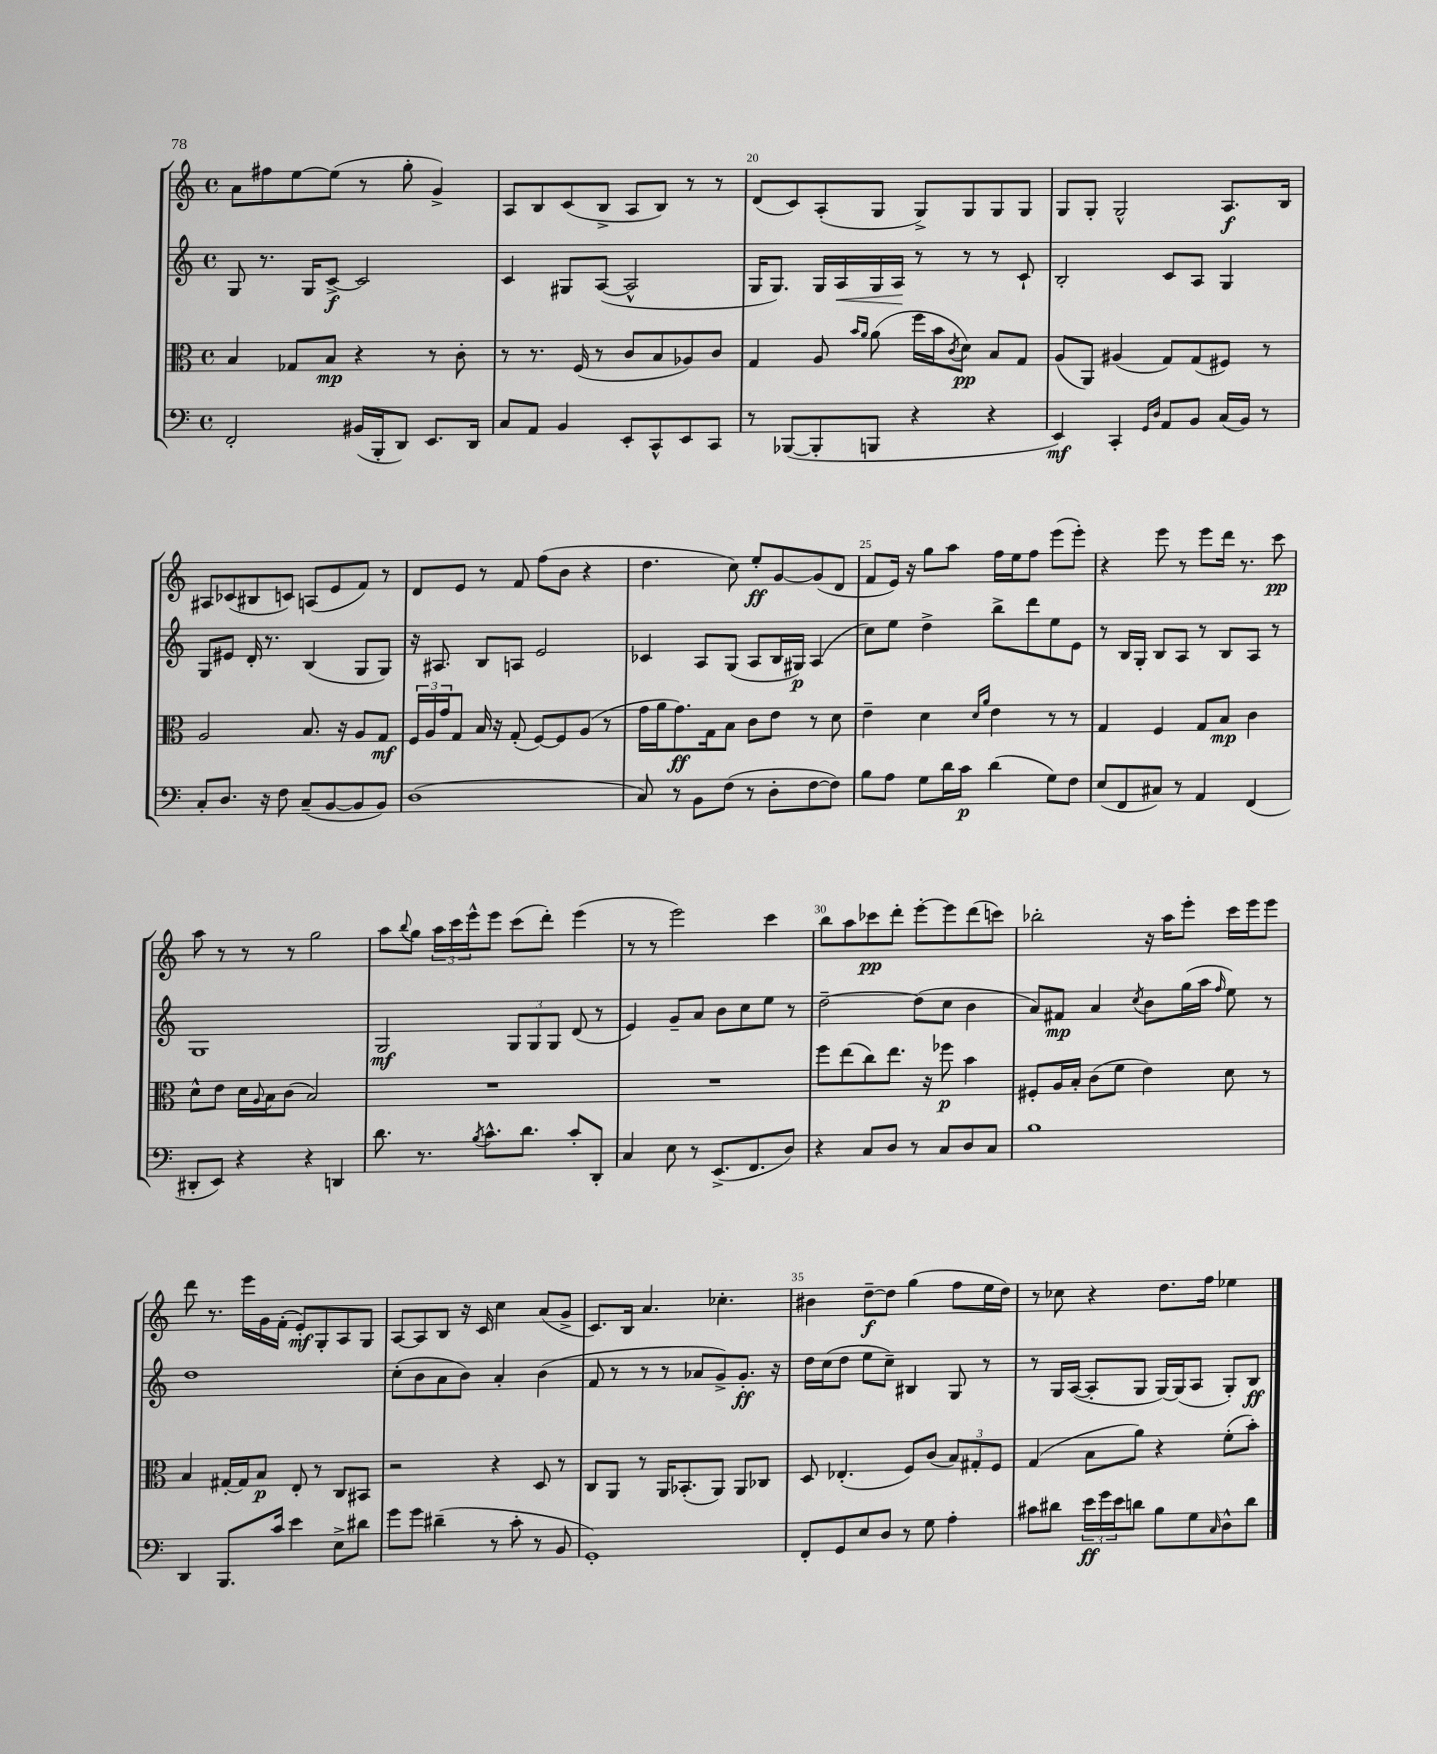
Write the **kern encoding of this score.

**kern	**kern	**kern	**kern
*staff4	*staff3	*staff2	*staff1
*clefF4	*clefC3	*clefG2	*clefG2
*k[]	*k[]	*k[]	*k[]
*M4/4	*M4/4	*M4/4	*M4/4
*met(c)	*met(c)	*met(c)	*met(c)
2FF'	4B	8G	8a
.	.	8.r	8ff#
.	8G-	.	[8ee
.	.	16G	.
.	8B	[8c^	(8ee]
(16BB#	4r	2c]	8r
16BBB'	.	.	.
8DD)	.	.	8gg'
8.EE	8r	.	4g^)
.	8c'	.	.
16DD	.	.	.
=	=	=	=
8C	8r	4c	8A
8AA	8.r	.	8B
4BB	.	8G#	(8c
.	(16F	.	.
.	8r	([8A	8B^
8EE'	8c	2A^^]	8A
8CC^^	8B	.	8B)
8EE	8A-)	.	8r
8CC	8c	.	8r
=	=	=	=
8r	4G	16G	(8d
.	.	8.G)	.
([8BBB-	.	.	8c)
8BBB-']	8A	16G	(8A'
.	.	16A	.
.	16qqb	.	.
.	16qqa	.	.
8BBB	(8a	16G	8G
.	.	16A	.
4r	16ff	8r	8G^)
.	16b	.	.
.	8qc	.	.
.	8d)	8r	8G
4r	8B	8r	8G
.	8G	8c`	8G
=	=	=	=
4EE)	(8A	2B'	8G
.	8AA)	.	8G'
4CC'	(4A#	.	2G^^
16qqGG	.	.	.
16qqD	.	.	.
8AA	8G)	8c	.
8BB	(8G	8A	.
(16C	8F#)	4G	8.A
16BB)	.	.	.
8r	8r	.	.
.	.	.	16B
=	=	=	=
8C'	2A	8G	8A#
8.D	.	8e#	(8c-
.	.	16d'	8B#
16r	.	8.r	.
8F	.	.	8c)
(8C~	8.B	(4B	(8A
[8BB	.	.	8e
.	16r	.	.
8BB]	8A	8G	8f)
8BB)	8G	8G)	8r
=	=	=	=
(1D	24F	16r	8d
.	24A	.	.
.	.	8.A#	.
.	24g	.	.
.	8G	.	8e
.	16B	8B	8r
.	16r	.	.
.	(8G'	8A	8f
.	[8F)	2e	(8ff
.	8F]	.	8b
.	(8A	.	4r
.	8r	.	.
=	=	=	=
8C)	16g	4c-	4.dd
.	16a	.	.
8r	8.g)	.	.
8BB	.	8A	.
.	16G	.	.
(8F	8B	(8G	8cc)
8r	8c	8A	8ee'
8D'	8e	16B	[8g
.	.	16G#)	.
[8F	8r	(4A	(8g]
8F])	8d	.	8d
=	=	=	=
8B	4e~	8cc)	8f
8A	.	8ee	16e)
.	.	.	16r
8G	4d	4dd^	8gg
16d	.	.	8aa
16c	.	.	.
.	16qqd	.	.
.	16qqa	.	.
(4d	4e	8bb^	16ff
.	.	.	16ee
.	.	8ddd	8ff
8G)	8r	8ee	(8eee
8F	8r	8e	8eee')
=	=	=	=
(8E	4G	8r	4r
8FF	.	16B	.
.	.	16G'	.
8C#)	4F	8B	8eee
8r	.	8A	8r
4AA	8G	8r	8eee
.	8B	8B	16ddd
.	.	.	8.r
(4FF	4c	8A	.
.	.	8r	8ccc
=	=	=	=
8DD#'	8d^^	1G	8aa
8EE)	8e	.	8r
4r	16d	.	8r
.	8qqA	.	.
.	16B	.	.
.	(8c	.	8r
4r	2B)	.	2gg
4DD	.	.	.
=	=	=	=
8.d	1r	2G	8aa
.	.	.	8qqbb
.	.	.	8gg
8.r	.	.	.
.	.	.	24aa
.	.	.	24ccc
.	.	.	24eee^^
8qB	.	.	.
8.c^^	.	.	8eee
.	.	12G	(8ccc
8.d	.	.	.
.	.	12G	.
.	.	.	8ddd')
.	.	12G	.
8c'	.	(8d	(4eee
8DD'	.	8r	.
=	=	=	=
4C	1r	4e)	8r
.	.	.	8r
8E	.	8g~	2eee)
8r	.	8a	.
(8.EE^	.	8b	.
.	.	8cc	.
8.FF	.	.	.
.	.	8ee	4ccc
8D)	.	8r	.
=	=	=	=
4r	8ff	[2dd~	8bb
.	(8ee	.	8aa
8C	8cc)	.	8ccc-
8D	8.ee	.	8ddd'
8r	.	(8dd]	[8eee'
.	16r	.	.
8C	8ff-	8cc	8eee]
8D	4b	4b	(8ddd
8C	.	.	8ccc)
=	=	=	=
1B	8F#'	8a)	2bb-'
.	16A	8f#	.
.	16B'	.	.
.	(8c	4a	.
.	8f	.	.
.	.	8qcc	.
.	4e)	8b	16r
.	.	.	16aa
.	.	(16gg	8eee'
.	.	16aa	.
.	.	16qqff	.
.	8d	8ee)	16ccc
.	.	.	16eee
.	8r	8r	8eee
=	=	=	=
4DD	4B	1dd	8ddd
.	.	.	8.r
8.BBB	[16G#'	.	.
.	16G#]	.	16eee
.	8B	.	16g
16c	.	.	(16f'
4e	8E'	.	8e')
.	8r	.	8G'
8E^	8C	.	8A
8d#	8BB#	.	8G
=	=	=	=
8g	2r	(8cc'	[8A
8g	.	8b	8A]
(4d#~	.	8a	8B
.	.	8b)	16r
.	.	.	16c
8r	4r	4a'	4cc
8c'	.	.	.
8r	8D	(4b	(8a
8BB	8r	.	8g^
=	=	=	=
1GG')	8C	8f	8.c)
.	8AA	8r	.
.	.	.	16B
.	8r	8r	4.a
.	16AA	8r	.
.	(8.BB-'	.	.
.	.	8a-	.
.	8AA)	8g^)	4.cc-'
.	8AA	8.g'	.
.	8C-	.	.
.	.	16r	.
=	=	=	=
8FF'	8D	16dd	4b#
.	.	(16cc	.
8GG	(4.E-'	8dd	.
8E	.	8ee	[8dd~
8D	.	8cc~)	8dd]
8r	8F)	4B#	(4gg
8G	(8c	.	.
4A'	12B)	8G	8ff
.	12G#'	.	.
.	.	8r	16ee
.	12F	.	.
.	.	.	16dd)
=	=	=	=
8c#	(4G	8r	8r
8d#	.	16G	8cc-
.	.	([16A	.
24e	8B	8A']	4r
24g	.	.	.
24e	.	.	.
8d	8a)	8G	.
8B	4r	[16G)	8.dd
.	.	(16G]	.
8G	.	8A	.
.	.	.	16ff
16qqC	.	.	.
8D^^	(8f'	8G')	4ee-
8d	8b')	8B	.
==	==	==	==
*-	*-	*-	*-
